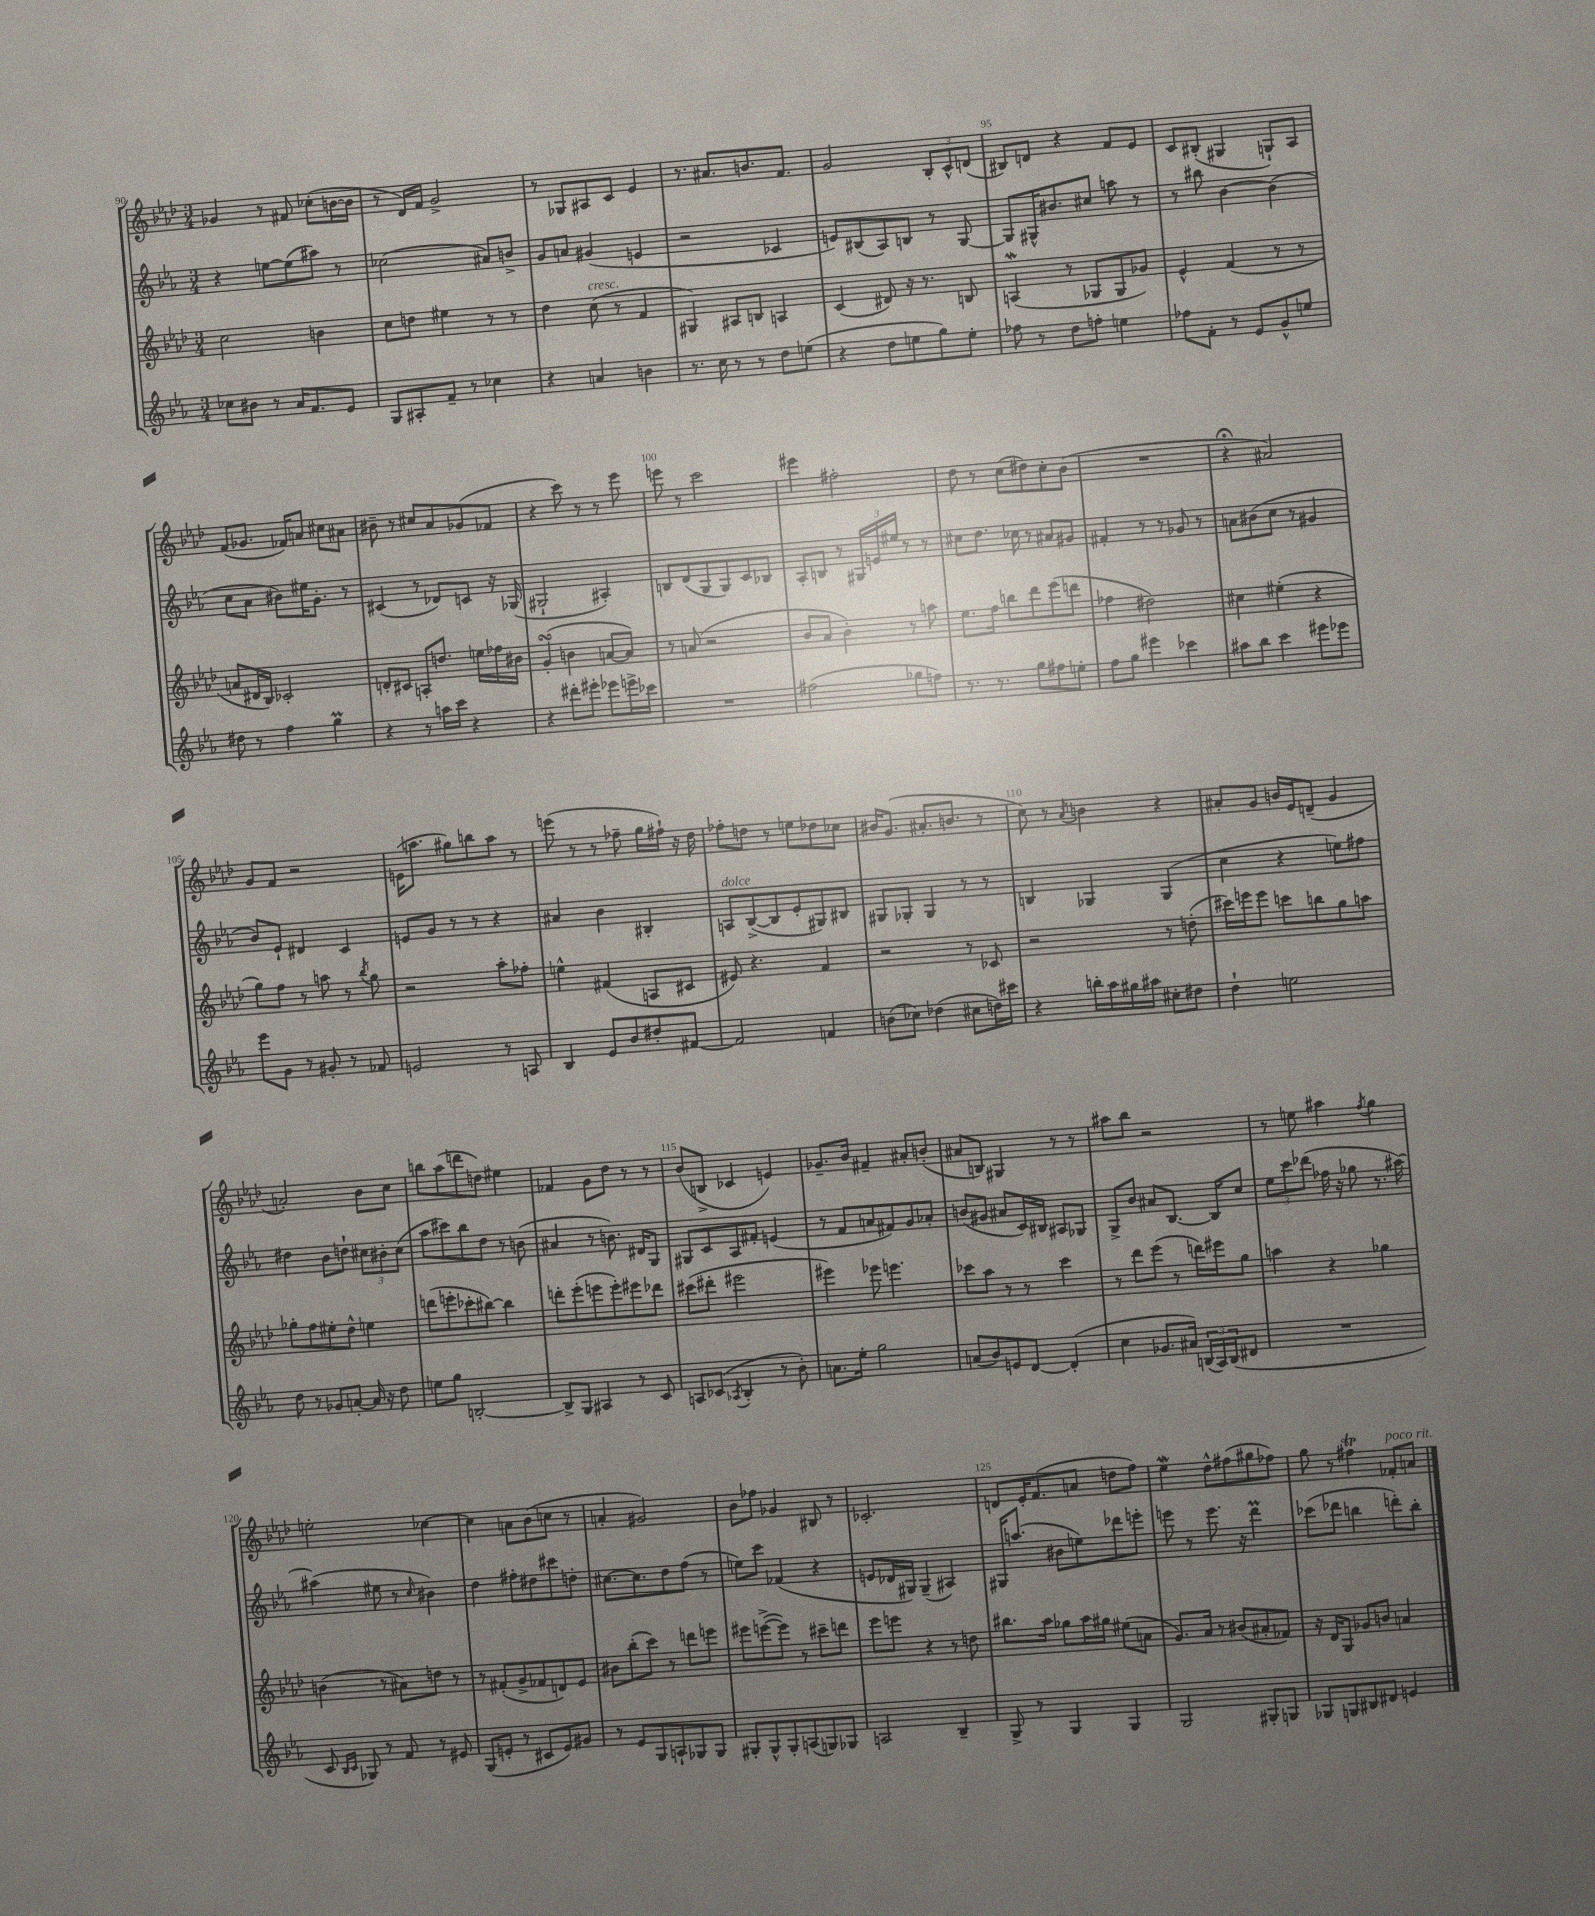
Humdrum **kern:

**kern	**kern	**kern	**kern
*staff4	*staff3	*staff2	*staff1
*clefG2	*clefG2	*clefG2	*clefG2
*k[b-e-a-]	*k[b-e-a-d-]	*k[b-e-a-]	*k[b-e-a-d-]
*M3/4	*M3/4	*M3/4	*M3/4
8cc-	2cc	4r	4g-
8b#	.	.	.
8r	.	[8ee	8r
16a-	.	(8ee]	8f#
8.f	.	.	.
.	4b	8aa#)	(8cc-'
8e-	.	8r	[16b
.	.	.	16b]
=	=	=	=
8G	8cc	(2cc-	8r
8A#'	8dd	.	16d-)
.	.	.	16f
8f~	4ee#	.	2g^
8r	.	.	.
4cc-	8r	8a#)	.
.	8r	8b^	.
=	=	=	=
4r	4dd-	8g	8r
.	.	8a	8G-
4a	(8cc	(4g#	8A#
.	8r	.	8c
4b	4f	4e	4e-
=	=	=	=
8.r	4G#)	2r	8.r
16cc	.	.	8.a#
8r	8A#	.	.
8r	8B	.	8.b
8dd	4A	4c-	.
.	.	.	8.f
(8ee	.	.	.
=	=	=	=
4r	(4c	8e)	2g
.	.	(8B#	.
8dd	8d#)	8A-)	.
8ee	16r	8B	.
.	8.r	.	.
8gg)	.	8r	12B-'
.	.	.	12c^^
8ee'	8B	[8G	.
.	.	.	(12d
=	=	=	=
8ff-	(4A	8G]	8B#)
8r	.	16G#^^	8d
.	.	8.b#	.
8dd	8r	.	4r
8ff'	8G-	8cc#	.
4ee	8G-	8aa	8f
.	8g-)	8r	8e-
=	=	=	=
8ff-	4e-^^	8r	8c
8f'	.	8bb#	(8B#'
8r	(4f	[4b-	4G#
8e-	.	.	.
8g^^	8r	(4b-]	8G`)
8ee	8r	.	8A-
=	=	=	=
8dd#	8a	8cc	(8f
8r	16d#	8a-	8.g-
.	16B-)	.	.
4ff	2c-'	8b#)	.
.	.	.	16f-)
.	.	16ee#	8a
.	.	8.g'	.
4gg	.	.	8cc#
.	.	8r	8a#
=	=	=	=
4r	8d'	(4c#	8b#~
.	8c#	.	8r
8r	8A'	8r	8cc#
16aa	8.dd	8d-)	8a-
16ccc	.	.	.
4r	.	8c	(8g-
.	16ee	.	.
.	16ff-	16r	8f-
.	16b#	(16G-	.
=	=	=	=
4r	(4g'	2G#`	4r
8ddd#'	4b	.	8ccc)
8eee#'	.	.	8r
8eee-	[8a	4A#')	8r
16eee^	8a])	.	8eee-
16ccc-	.	.	.
=	=	=	=
2.r	8r	8B	8eee
.	(8a	(8d	8r
.	2r	8G	2ccc
.	.	8G)	.
.	.	8c	.
.	.	8B-	.
=	=	=	=
(2ff#	8b-	8A-'	4eee#
.	8a-	8B	.
.	4b-')	8r	2ff#'
.	.	24G#	.
.	.	24e	.
.	.	24ee#	.
8gg-	8r	8r	.
8ff)	8aa	8r	.
=	=	=	=
8.r	8.ee-	8cc#	8dd-
.	.	8.dd	8r
8.r	16ff	.	.
.	8bb	.	(8cc
.	.	16cc-	.
8gg	8ddd-	8r	8dd#)
8ff#	(8eee-	8a#	8cc'
8ee'	8ddd	8g#	(8b-
=	=	=	=
8ff	4ff-	4f#'	2.r
8gg	.	.	.
4eee#	2dd#)	8r	.
.	.	8r	.
4ccc-	.	8g-	.
.	.	8r	.
=	=	=	=
8aa#	4cc#	8a	4r;
8bb-	.	(8b#	.
4ccc	(4ee#'	8cc	2a#)
.	.	8r	.
8eee#	4r	4g#	.
8eee-	.	.	.
=	=	=	=
8eee-	8gg)	8b-)	8g
8g	8ff	8e-`	8f
8r	8r	4d#	2r
8g#'	8aa	.	.
8r	8r	4c	.
.	8qbb-	.	.
8f-	8gg	.	.
=	=	=	=
2e	2r	8e	(16e
.	.	.	8.aa
.	.	8g	.
.	.	8r	8gg#)
.	.	8r	8bb
8r	8aa-'	4r	8aa
8A	8ff-'	.	8r
=	=	=	=
4B-	4ee^^	4a#	(8eee
.	.	.	8r
8e-	(4f#	4b-	8r
8b-	.	.	8ff-~
8dd#'	8A	4B#'	16gg
.	.	.	16ff#`)
[8f#	8c#	.	16r
.	.	.	16dd-
=	=	=	=
2f#]	8e#)	8A	8ff-'
.	4.r	([8B-^	8dd
.	.	8B-]	8r
.	.	8e-'	8ee
4f	4f	8G#)	8dd-
.	.	8B#	8cc-
=	=	=	=
(8b	2r	8G#	16b#
.	.	.	(8.g
8cc-)	.	8G-'	.
(4dd-	.	4G-	8.a#'
.	.	.	8.b
8cc#	8r	8r	.
16dd)	8c-	8r	8r
16ccc#	.	.	.
=	=	=	=
4r	2r	4B	8cc)
.	.	.	8r
.	.	.	8qa-
16bb'	.	4G-	4b
16aa-	.	.	.
16gg#	.	.	.
16aa#	.	.	.
8cc#'	8r	(4G-	4r
8dd#	(8dd'	.	.
=	=	=	=
4dd`	16ccc#)	4cc	8a#'
.	16eee	.	.
.	8eee	.	8g
2ee	8ccc	4r	16b
.	.	.	16e-
.	8bb	.	(8d~
.	8gg	8ee)	4g
.	8aa	8ff#	.
=	=	=	=
8dd	8gg-'	4dd#	2a')
8r	8ff	.	.
8g-	8ee#'	8b-	.
[8a'	8dd-^^	8dd`	.
16a]	4ee	12cc#	8b-
16r	.	.	.
.	.	12b#'	.
8dd	.	.	8cc
.	.	(12cc#	.
=	=	=	=
8ee	(8ddd	8aa-	8bb
8gg	8eee'	8ccc#)	(8aa-
[2B'	8ccc-'	8bb-	8ddd
.	[8bb#)	8dd	8dd)
.	4bb#]	8r	4ee#
.	.	(8b	.
=	=	=	=
8B^]	8ddd'	4a#	4f-
8G	(8eee-'	.	.
4A#	8eee	8r	8g
.	8eee')	8.b)	8dd-
8r	8eee#	.	8r
.	.	16d#	.
8c	8ddd-	8G	8r
=	=	=	=
8A	(8ccc#	8G#	(8b-
(8c-	8ddd#'	8c	8B^
8qA-	.	.	.
4B-'	2eee#	8A-	4c-
.	.	8f#'	.
8r	.	(4e	4e)
8b-')	.	.	.
=	=	=	=
8.a	4eee#)	8r	8.g-~
.	.	8f	.
16ee-'	.	.	16b-
2gg	8eee-	8a	4f#~
.	4.eee	8f#)	.
.	.	8g	8a#'
.	.	8a-'	(8b'
=	=	=	=
(8a	8ccc-	(8b	8a#
8b-)	8aa-	8g#	8B)
8e	8r	8a#	4G#
[8d	8r	16c)	.
.	.	16B#	.
(4d']	4ccc-	8A#	8r
.	.	8G-	8r
=	=	=	=
4cc	8r	8G^	8aa#
.	8ddd-	8b-	8bb-
8.g-	(8eee-	8a#	2r
.	8r	[8.B-	.
16a#)	.	.	.
(24B	16ddd)	.	.
24A-)	.	.	.
.	16eee#	16B-]	.
(24B	.	.	.
8d#	8gg	8cc	.
=	=	=	=
2.r	4aa	12ee-	8r
.	.	12ccc	.
.	.	.	8ee
.	.	(12ddd-	.
.	4r	16ff-	4aa#
.	.	16r	.
.	.	8gg-	.
.	.	.	8qff
.	4gg-	8.r	4gg
.	.	[16aa#)	.
=	=	=	=
8c	(4b	(4aa#]	2ee'
16qqB-	.	.	.
16qqc	.	.	.
8G-)	.	.	.
8r	8r	8ee#	.
8f	8a#)	8r	.
.	.	16qqcc	.
8r	8dd	4b#)	[4cc-
8e#	8r	.	.
=	=	=	=
(8G	8r	4dd	4cc-]
8e'	(8f#'	.	.
8r	8g^	8ff#'	8a
8c#	8f-	8dd#	(8b-
8e)	8d)	8ccc#	8cc
8g#	8e-	8dd'	8r
=	=	=	=
8r	8b#	[8.cc#	4a'
8e-	(8bb-'	.	.
.	.	8.cc#]	.
8G	8ccc)	.	2g#)
8A`	8r	8dd	.
8G-	8ddd	(8ff	.
8G-	8eee	8r	.
=	=	=	=
8G#'	8eee#	8ee)	8b-
8G#^^	([8eee^	8ccc	8ff-
8G#'	8eee])	(4f-	4g-
(8A	8r	.	.
8G)	8ccc#~	4r	8B#
8G-	8ddd	.	8r
=	=	=	=
2A	8eee-	8e	2.c-'
.	8eee	16d-	.
.	.	16G#)	.
.	4r	(4G#~	.
4B-~	8r	4A#)	.
.	8dd	.	.
=	=	=	=
8G^	8.bb#	16G#	8d
.	.	(8.aa	.
8r	.	.	16e-'
.	16aa-	.	(8.f
4G	8gg-	8b#	.
.	16aa-	8ee)	8a
.	16gg#	.	.
4G	(8ee#	8ddd-	8dd
.	8a	8eee'	8ff)
=	=	=	=
2G	8.g)	8eee	4ee-
.	.	8r	.
.	16a-	.	.
.	8r	8.eee	8dd-^^
.	(8b#	.	(8ff#
.	.	16r	.
8G#'	8a#'	4ddd	8gg#
8G	8f-)	.	8ff-)
=	=	=	=
8G-	16r	(8ccc-	8gg
.	16d-	.	.
8G	8G	8ddd-	8r
8B#	8g-	4bb	4ff#
8d#	8b	.	.
4e	4a	8ddd')	8f-'
.	.	8bb'	8a
==	==	==	==
*-	*-	*-	*-
